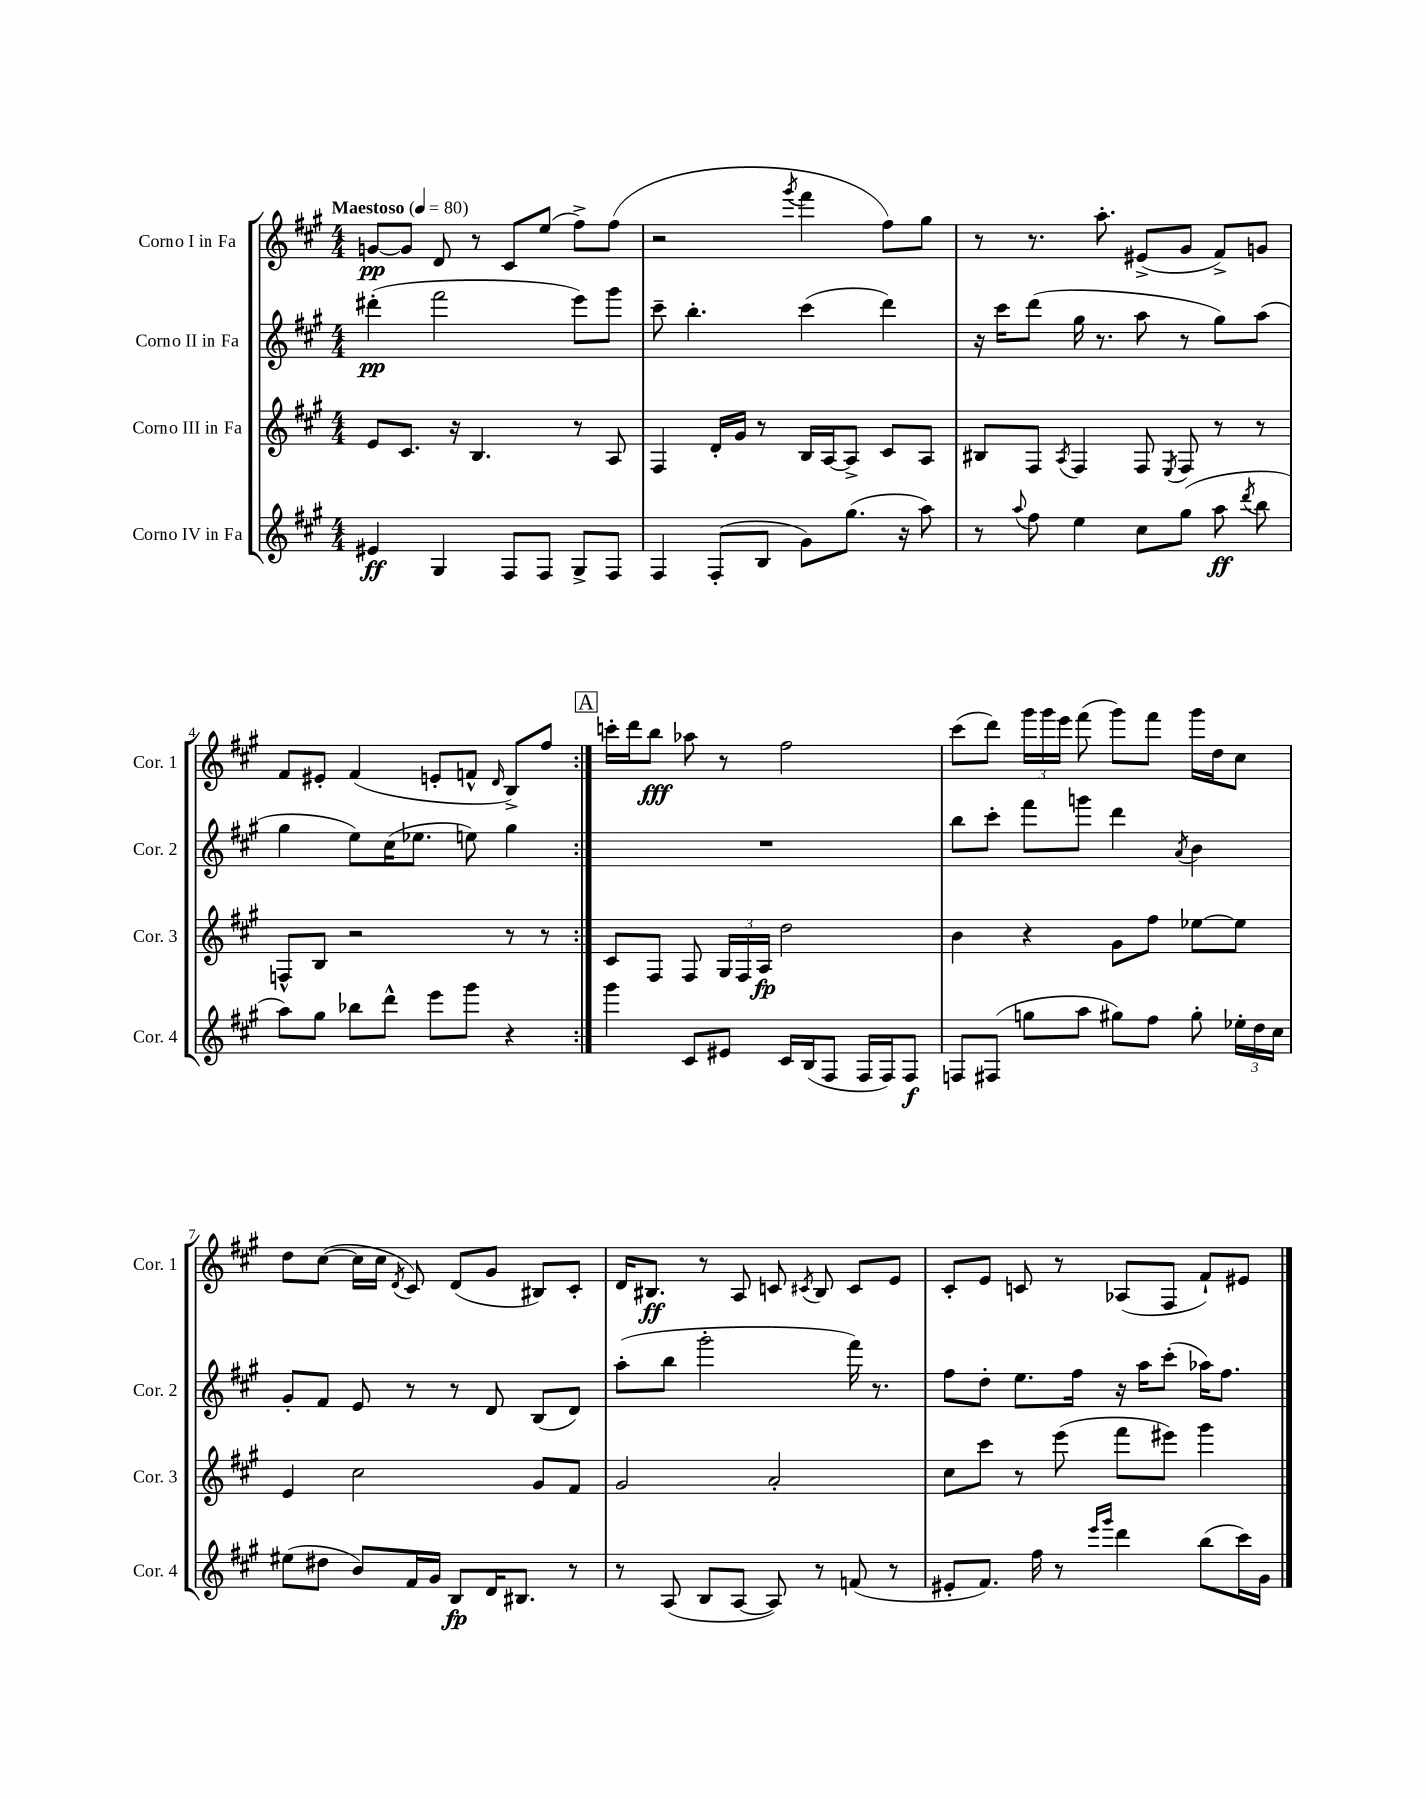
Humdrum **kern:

**kern	**kern	**kern	**kern
*staff4	*staff3	*staff2	*staff1
*clefG2	*clefG2	*clefG2	*clefG2
*k[f#c#g#]	*k[f#c#g#]	*k[f#c#g#]	*k[f#c#g#]
*M4/4	*M4/4	*M4/4	*M4/4
*MM80	*MM80	*MM80	*MM80
4e#/	8e/L	(4ddd#'\	[8g/L
.	8.c#/J	.	8g/]J
4G#/	.	2fff#\	8d/
.	16r	.	.
.	4.B/	.	8r
8F#/L	.	.	8c#/L
8F#/J	.	.	(8ee/J
8G#^/L	8r	8eee\L)	8ff#^\L)
8F#/J	8A/	8ggg#\J	(8ff#\J
=	=	=	=
4F#/	4F#/	8ccc#~\	2r
.	.	4.bb'\	.
(8F#'/L	16d'/LL	.	.
.	16g#/JJ	.	.
8B/J	8r	.	.
.	.	.	8qggg#/
8g#\L)	16B/LL	(4ccc#\	4fff#\
.	[16A/J	.	.
(8.gg#\J	8A^/]J	.	.
.	8c#/L	4ddd\)	8ff#\L)
16r	.	.	.
8aa\)	8A/J	.	8gg#\J
=	=	=	=
8r	8B#/L	16r	8r
.	.	16ccc#\LK	.
8qqaa/	.	.	.
8ff#\	8F#/J	(8ddd\J	8.r
.	8qA/	.	.
4ee\	4F#/	16gg#\	.
.	.	8.r	8.aa'\
8cc#\L	8F#/	8aa\	(8e#^/L
.	8qE/	.	.
(8gg#\J	8F#/	8r	8g#/J
8aa\	8r	8gg#\L)	8f#^/L)
8qddd/	.	.	.
8bb\	8r	(8aa\J	8g/J
=	=	=	=
8aa\L)	8F^^/L	4gg#\	8f#/L
8gg#\J	8B/J	.	8e#'/J
8bb-\L	2r	8ee\L)	(4f#/
8ddd^^\J	.	(16cc#\K	.
.	.	8.ee-\J	.
8eee\L	.	.	8e'/L
8ggg#\J	.	8ee\)	8f^^/J
.	.	.	16qqd/
4r	8r	4gg#\	8B^/L)
.	8r	.	8ff#/J
=:|!	=:|!	=:|!	=:|!
4ggg#\	8c#/L	1r	16ccc'\LL
.	.	.	16ddd\J
.	8F#/J	.	8bb\J
8c#/L	8F#/	.	8aa-\
8e#/J	24G#/LL	.	8r
.	24F#/	.	.
.	24A/JJ	.	.
16c#/LL	2dd\	.	2ff#\
(16B/J	.	.	.
8F#/J	.	.	.
16F#/LL	.	.	.
16F#/J)	.	.	.
8F#/J	.	.	.
=	=	=	=
8F/L	4b\	8bb\L	(8ccc#\L
(8F#/J	.	8ccc#'\J	8ddd\J)
8gg\L	4r	8fff#\L	24ggg#\LL
.	.	.	24ggg#\
.	.	.	24eee\JJ
8aa\J	.	8ggg\J	(8fff#\
8gg#\L)	8g#\L	4ddd\	8ggg#\L)
8ff#\J	8ff#\J	.	8fff#\J
.	.	8qa/	.
8gg#'\	[8ee-\L	4b\	16ggg#\LL
.	.	.	16dd\J
24ee-'\LL	8ee-\]J	.	8cc#\J
24dd\	.	.	.
24cc#\JJ	.	.	.
=	=	=	=
(8ee#\L	4e/	8g#'/L	8dd\L
8dd#\J	.	8f#/J	([8cc#\J
8b/L)	2cc#\	8e/	16cc#\]LL
.	.	.	16cc#\JJ
.	.	.	8qd/
16f#/L	.	8r	8c#/)
16g#/JJ	.	.	.
8B/L	.	8r	(8d/L
16d/K	.	8d/	8g#/J
8.B#/J	.	.	.
.	8g#/L	(8B/L	8B#/L)
8r	8f#/J	8d/J)	8c#'/J
=	=	=	=
8r	2g#/	(8aa'\L	16d/LK
.	.	.	8.B#/J
(8A/	.	8bb\J	.
8B/L	.	2ggg#'\	8r
[8A/J	.	.	8A/
8A/])	2a'/	.	8c/
.	.	.	8qc#/
8r	.	.	8B#/
(8f/	.	16fff#\)	8c#/L
.	.	8.r	.
8r	.	.	8e/J
=	=	=	=
8e#'/L	8cc#\L	8ff#\L	8c#'/L
8.f#/J)	8ccc#\J	8dd'\J	8e/J
.	8r	8.ee\L	8c/
16ff#\	.	.	.
8r	(8eee\	.	8r
.	.	16ff#\Jk	.
16qqeee/LL	.	.	.
16qqggg#/JJ	.	.	.
4ddd\	8fff#\L	16r	(8A-/L
.	.	16aa\LK	.
.	8eee#\J)	(8ccc#'\J	8F#/J
(8bb\L	4ggg#\	16aa-\LK)	8f#`/L)
.	.	8.ff#\J	.
16ccc#\L)	.	.	8e#/J
16g#\JJ	.	.	.
==	==	==	==
*-	*-	*-	*-
